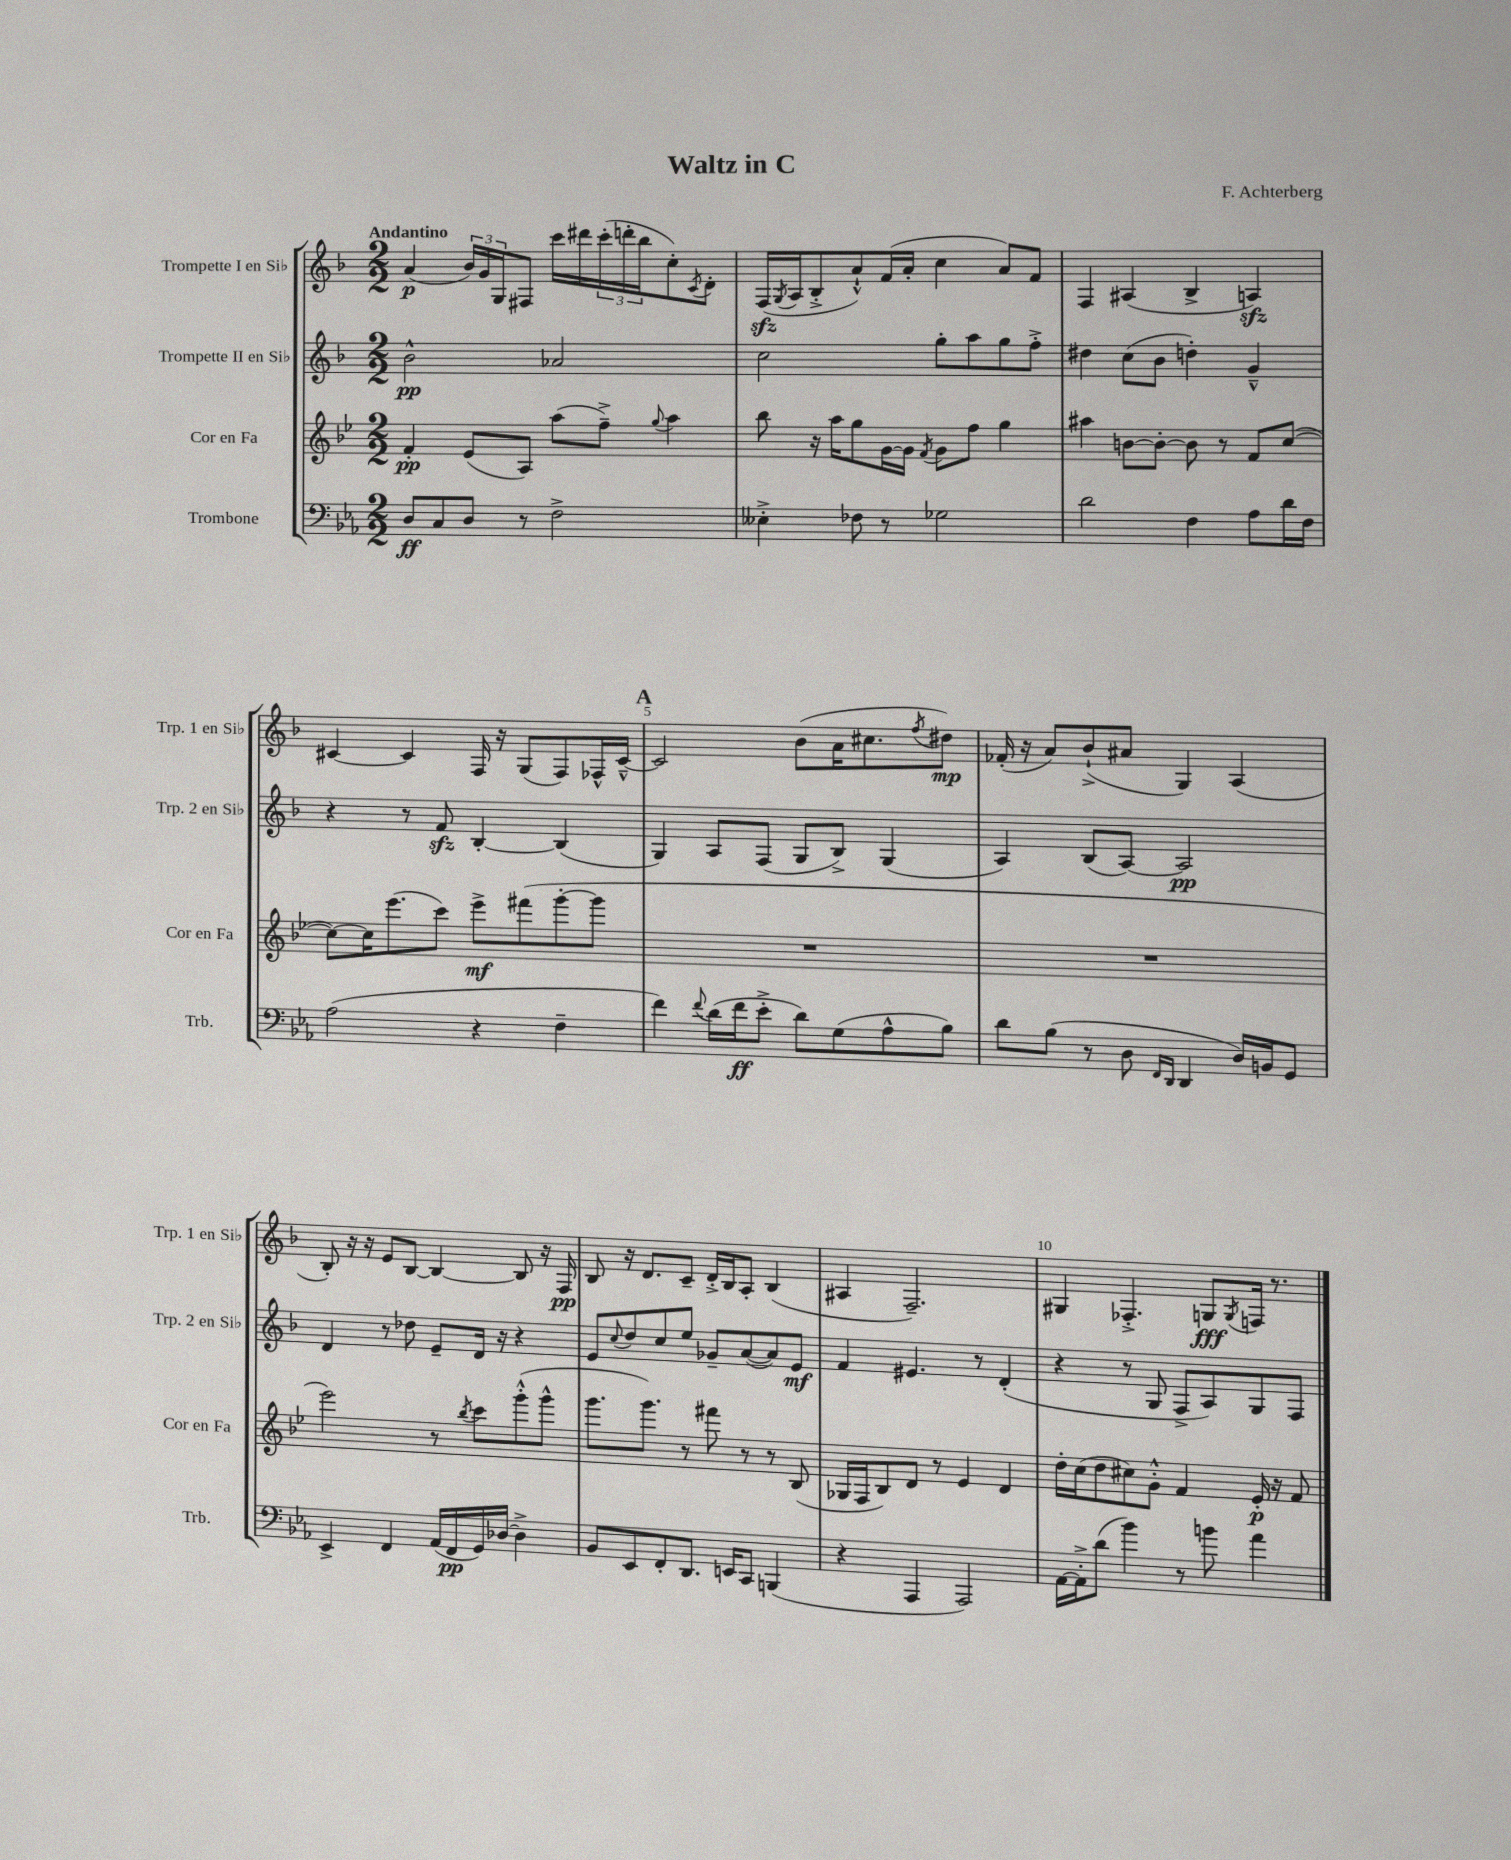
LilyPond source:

\header { title = "Waltz in C" composer = "F. Achterberg" }
<<
\new StaffGroup <<
\new Staff = "s0" \with { instrumentName = "Trompette I en Sib" shortInstrumentName = "Trp. 1 en Sib" } {
    \clef treble \key f \major \numericTimeSignature \time 2/2 \tempo "Andantino"
    a'4\p( \tuplet 3/2 { bes'16) g'16 g16 } fis8 c'''16 dis'''16 \tuplet 3/2 { c'''16-.( d'''16-. bes''16 } c''8-.) \acciaccatura { c'8 } d'8-. |
    f16\sfz( \acciaccatura { g8 } a16 bes8-.-> a'8-!-^) f'16( a'16-. c''4 a'8) f'8 |
    f4 ais4( bes4-> a4\sfz) |
    cis'4~ cis'4 f16 r16 g8( f8) fes16-^ cis'16~---^ |
    \mark \markup { \bold "A" } cis'2 bes'8( a'16 cis''8. \acciaccatura { f''8 } dis''8\mp) |
    fes'16-.( r16 a'8) bes'8-!->( ais'8 g4) a4( |
    bes8-.) r16 r16 e'8 bes8~ bes4~ bes8 r16 f16\pp |
    bes8 r16 d'8. c'8-- d'16-.-> bes16 a8-. bes4( |
    ais4 f2.--) |
    gis4 fes4.-.-> g8\fff \acciaccatura { g8 } f16 r8. \bar "|." |
}
\new Staff = "s1" \with { instrumentName = "Trompette II en Sib" shortInstrumentName = "Trp. 2 en Sib" } {
    \clef treble \key f \major \numericTimeSignature \time 2/2
    bes'2-^\pp aes'2 |
    c''2 g''8-. a''8 g''8 f''8-.-> |
    dis''4 c''8( bes'8 d''4-.) g'4---^ |
    r4 r8 f'8\sfz bes4~-. bes4( |
    \mark \markup { \bold "A" } g4) a8 f8( g8 bes8->) g4( |
    a4) bes8( a8~) a2\pp |
    d'4 r8 des''8 e'8-- d'16 r16 r4 |
    e'8 \appoggiatura { c''8 } d''8 c''8 e''8 ges'8-- a'8~( a'8) e'8\mf |
    f'4 eis'4. r8 d'4-.( |
    r4 r8 g8 f8-> a8) g8 f8 \bar "|." |
}
\new Staff = "s2" \with { instrumentName = "Cor en Fa" shortInstrumentName = "Cor en Fa" } {
    \clef treble \key bes \major \numericTimeSignature \time 2/2
    f'4-.\pp ees'8( a8) a''8( f''8--->) \appoggiatura { g''8 } a''4 |
    bes''8 r16 a''16 g''8 g'16~ g'16 \acciaccatura { f'8 } g'8 f''8 g''4 |
    ais''4 b'8~ b'8~-. b'8 r8 f'8 c''8~( |
    c''8~) c''16 ees'''8.( c'''8) ees'''8->\mf fis'''8( g'''8~-. g'''8 |
    \mark \markup { \bold "A" } R1 |
    R1 |
    ees'''2) r8 \acciaccatura { bes''8 } c'''8 g'''8-.-^( g'''8-^ |
    g'''8. g'''8.) r8 fis'''8 r8 r8 bes8( |
    ges16 f16 bes8) d'8 r8 ees'4 d'4 |
    d''16-. c''16( d''8 cis''8) g'8-.-^ f'4 ees'16-.\p r16 f'8 \bar "|." |
}
\new Staff = "s3" \with { instrumentName = "Trombone" shortInstrumentName = "Trb." } {
    \clef bass \key ees \major \numericTimeSignature \time 2/2
    d8\ff c8 d8 r8 f2-> |
    eeses4-.-> fes8 r8 ges2 |
    d'2 f4 aes8 d'16 f16 |
    aes2( r4 f4-- |
    \mark \markup { \bold "A" } f'4) \appoggiatura { f'8 } d'16( f'16\ff ees'8-.-> d'8) g8( aes8-^ bes8) |
    d'8 bes8( r8 d8 \grace { f,16 d,16 } d,4 d16) b,16 g,8 |
    ees,4-> f,4 aes,16( f,16\pp g,16) des16~ des4-> |
    bes,8 ees,8 f,8-. d,8. e,16 c,8 b,,4( |
    r4 aes,,4 aes,,2) |
    aes,16~ aes,16-.-> d'8( bes'4) r8 b'8 aes'4 \bar "|." |
}
>>
>>
\layout { \context { \Score \override BarNumber.break-visibility = ##(#f #t #t) barNumberVisibility = #(every-nth-bar-number-visible 5) } }
